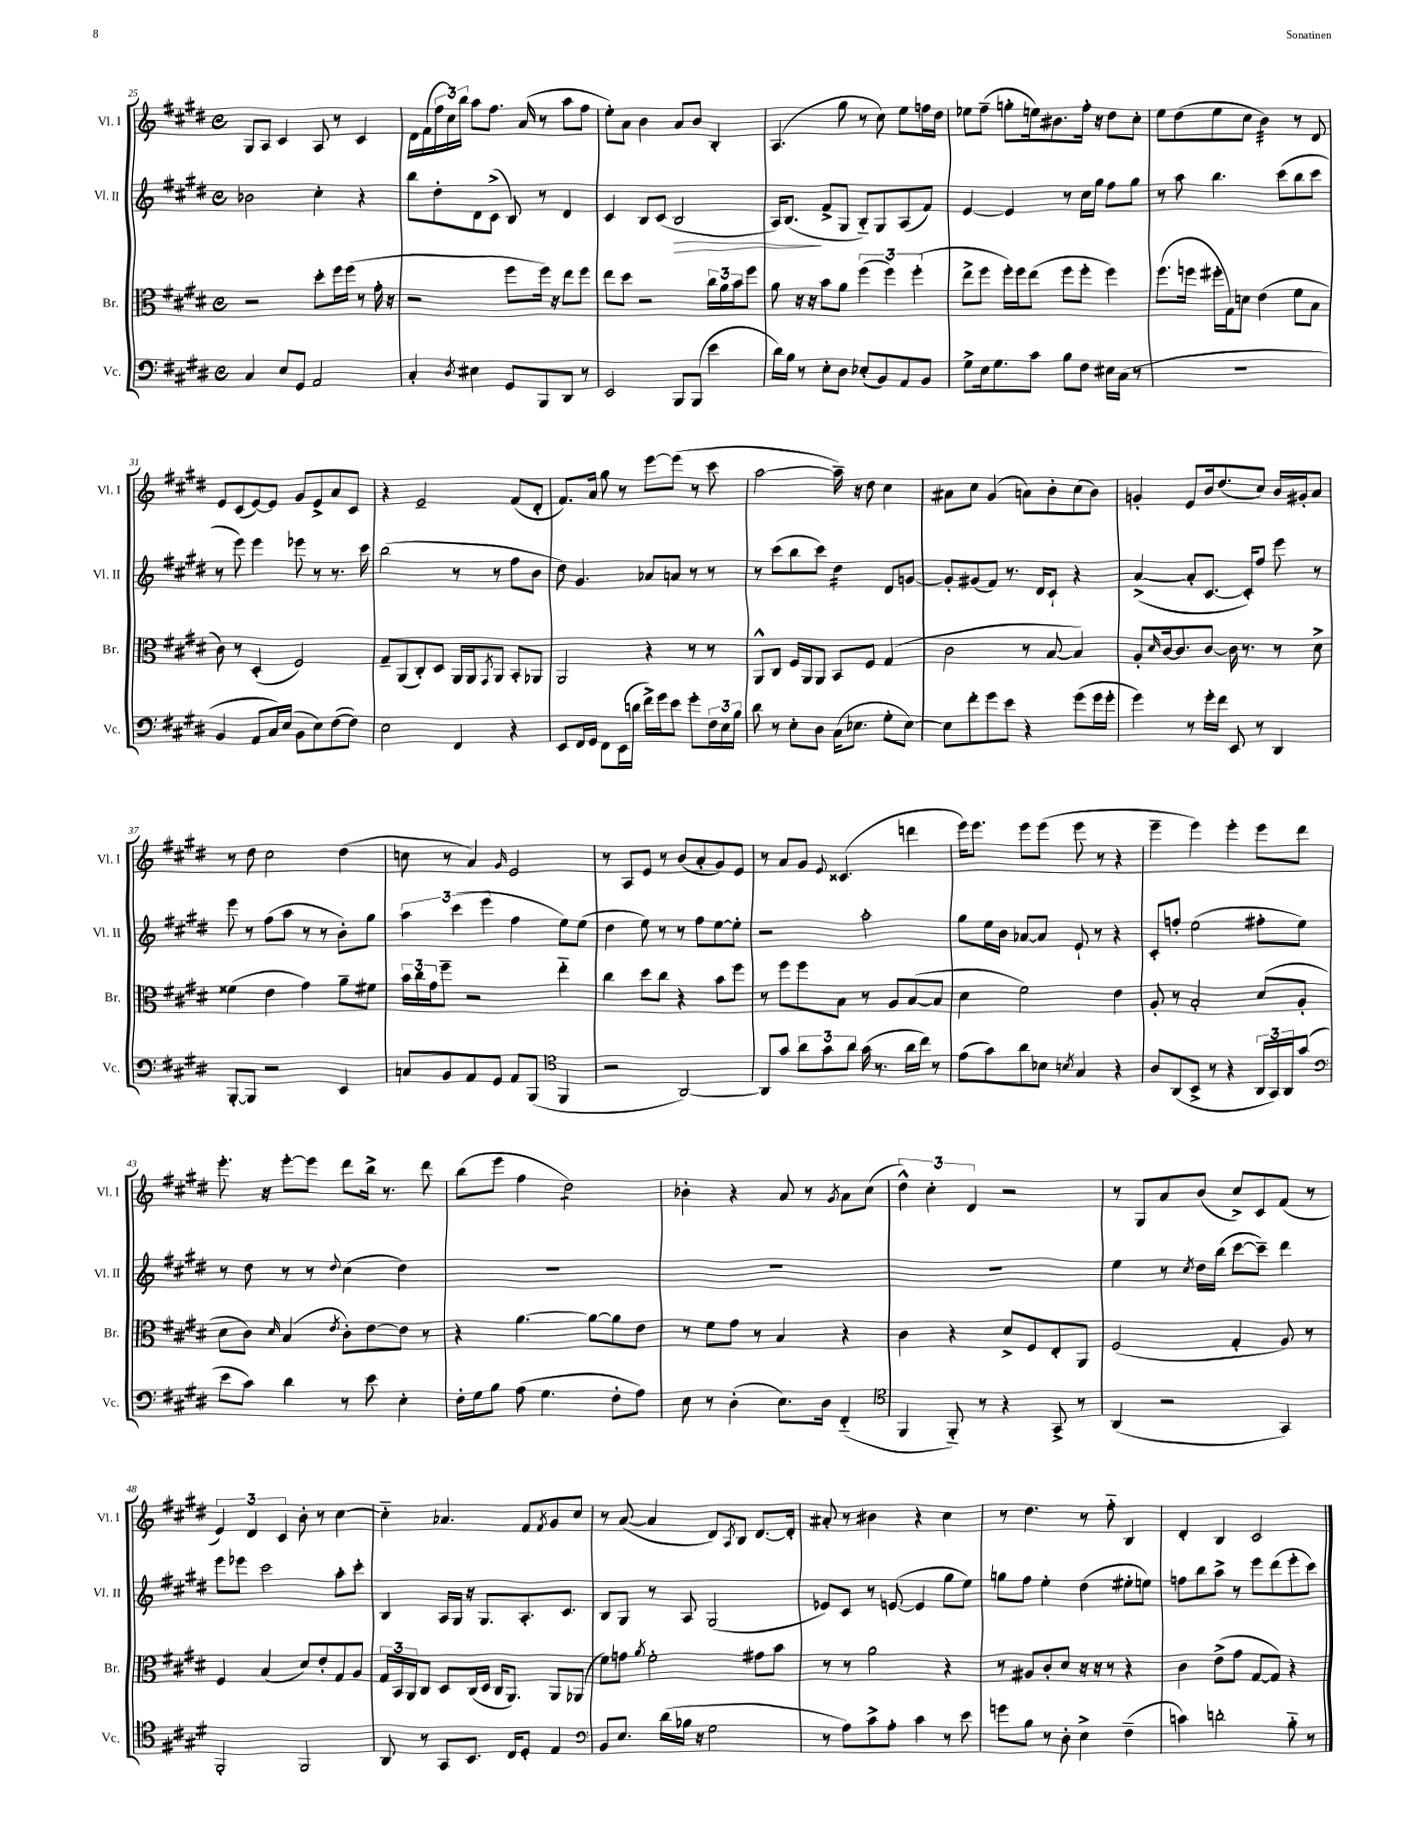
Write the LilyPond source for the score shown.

<<
\new StaffGroup <<
\new Staff = "s0" \with { instrumentName = "Vl. I" shortInstrumentName = "Vl. I" } {
    \clef treble \key e \major \defaultTimeSignature \time 4/4
    gis8 a8 cis'4 a8 r8 cis'4 |
    dis'16 fis'16( \tuplet 3/2 { fis''16 cis''16) b''16 } a''8 fis''8. a'16( r8 a''8 fis''8 |
    e''8-.) a'8 b'4 a'8 b'8 b4-. |
    a4.( gis''8 r8 cis''8) e''8 f''16 dis''16 |
    ees''8 fis''8--( g''8-. e''16) bis'8. fis''16-. r16 dis''8 cis''8-. |
    e''8 dis''8( e''8 cis''8 b'4:32) r8 dis'8 |
    e'8 cis'8( e'8~) e'8 gis'8 e'8-> a'8 cis'8 |
    r4 e'2-- fis'8( dis'8-. |
    fis'8.) a'16 gis''8 r8 e'''8~ e'''8( r8 cis'''8 |
    a''2~ a''16--) r16 dis''8 cis''4 |
    ais'8 cis''8 gis'4( a'8) b'8-. cis''8( b'8) |
    g'4-. e'8 b'16 dis''8.( cis''8) b'16 gis'16-. a'8 |
    r8 dis''8 cis''2 dis''4( |
    c''8 r8 a'4) \grace { gis'16 } e'2 |
    r8 a8 e'8 r8 b'8( a'8-. gis'8) e'8 |
    r8 a'8 gis'8 \appoggiatura { e'8 } cisis'4.( d'''4 |
    e'''16) e'''8. e'''8 e'''8( e'''8 r8 r4 |
    e'''4-- e'''4) e'''4-. e'''8 dis'''8 |
    e'''8.-. r16 e'''8~-. e'''8 dis'''8 b''16-> r8. dis'''8 |
    b''8( e'''8 fis''4 dis''2:8) |
    bes'4-. r4 a'8 r8 \acciaccatura { gis'8 } a'8 cis''8( |
    \tuplet 3/2 { dis''4-^) cis''4-. dis'4 } r2 |
    r8 gis8 a'8 b'8( cis''8->) cis'8 fis'8( r8 |
    \tuplet 3/2 { e'4) dis'4 cis'4 } b'8-. r8 cis''4~ |
    cis''4-_ aes'4. fis'8 \acciaccatura { fis'8 } gis'8 cis''8 |
    r8 a'8~( a'4 dis'8) \acciaccatura { a8 } b8 dis'8.~ dis'16-. |
    ais'8-. r8 bis'4 r4 cis''4 |
    r8 dis''4. r8 fis''8-_ b4 |
    dis'4-. b4 cis'2 \bar "|." |
}
\new Staff = "s1" \with { instrumentName = "Vl. II" shortInstrumentName = "Vl. II" } {
    \clef treble \key e \major \defaultTimeSignature \time 4/4
    bes'2 cis''4-. r4 |
    b''8 dis''8-. dis'8 cis'8->( b8) r8 dis'4 |
    cis'4 b8 cis'8( b2\> |
    a16) b8.\!( fis'8-> gis8 b8-_) gis8 a8( fis'8) |
    e'4~ e'4 r8 cis''16 gis''16 fis''8 gis''8 |
    r8 a''8 b''4. cis'''8( b''8 cis'''8 |
    r8 e'''8) e'''4 ees'''8 r8 r8. cis'''16 |
    b''2( r8 r8 fis''8 b'8 |
    dis''8) gis'4. aes'8 a'8 r8 r8 |
    r8 cis'''8( b''8 cis'''8) dis''4:16 dis'8 g'8~ |
    g'8-. gis'8( fis'8) r8. dis'16 cis'8-! r4 |
    a'4~->( a'8-. cis'8.~ cis'16-.) fis''8 e'''8 r8 |
    e'''8 r8 fis''8( a''8 r8 r8 b'8-.) gis''8 |
    \tuplet 3/2 { a''4 cis'''4( e'''4 } fis''4 e''8) e''8( |
    dis''4 e''8) r8 r8 fis''8 e''8~ e''8-. |
    r2 a''2-. |
    gis''8 e''16 b'16 aes'8~ aes'8 e'8-! r8 r4 |
    cis'8-. f''8-. e''2( fis''8-. e''8) |
    r8 dis''8 r8 r8 \appoggiatura { dis''8 } cis''4( dis''4) |
    R1 |
    R1 |
    R1 |
    e''4 r8 \acciaccatura { cis''8 } dis''16 b''16( cis'''8~ cis'''8--) dis'''4 |
    e'''8 ees'''8 cis'''2 a''8-. cis'''8-. |
    b4 a16 gis16 r16 gis8. a8.-. cis'8. |
    b8 gis8 r8 a8 gis2( |
    ees'8) cis'8 r8 e'8~( e'4 gis''8 e''8) |
    g''8 fis''8 e''4-. dis''4( eis''8-. e''8) |
    f''8 b''8 a''8-> r8 e'''8 dis'''8( e'''8-. cis'''8) \bar "|." |
}
\new Staff = "s2" \with { instrumentName = "Br." shortInstrumentName = "Br." } {
    \clef alto \key e \major \defaultTimeSignature \time 4/4
    r2 dis''8-. fis''16 fis''16( r8 gis'16-. r16 |
    r2 fis''8 fis''16) r16 e''8 fis''8 |
    e''8 dis''8 r2 \tuplet 3/2 { cis''16 a'16 b'16 } fis''8 |
    a'8 r16 r16 b'8 a'8 \tuplet 3/2 { fis''4( fis''4) fis''4-.( } |
    e''8-> fis''8 fis''16-.) fis''16 e''8( fis''8 fis''8-. fis''4) |
    fis''8.( f''16 fis''16-. gis16) d'8 e'4( fis'8 b8 |
    cis'8) r8 dis4-.( fis2) |
    gis8-- a,8( cis8-.) dis8 a,16 a,16 \acciaccatura { gis,8 } a,8 b,8-. aes,8 |
    a,2 r4 r8 r8 |
    a,8-^ cis8 fis16 a,16 a,8 b,8 fis8 gis4( |
    cis'2 r8 b8~ b4) |
    a8-. \grace { dis'16 } cis'16~ cis'8. cis'8~ cis'16 r8. r8 dis'8-> |
    fisis'4( e'4 gis'4) a'8-- fis'8 |
    \tuplet 3/2 { b'16 cis''16 gis'16 } fis''8-- r2 e''4-_ |
    cis''4 dis''8 cis''8 r4 b'8 fis''8 |
    r8 fis''8 fis''8 b8 r8 a8 b8~( b8 |
    dis'4 fis'2) e'4 |
    a8-. r8 b2-. dis'8( a8-. |
    dis'8 cis'8) \grace { dis'16 } b4( \acciaccatura { e'8 } cis'8-.) e'8~ e'8 r8 |
    r4 a'4.~ a'8~ a'8 e'8 |
    r8 fis'8 gis'8 r8 b4 r4 |
    cis'4 r4 dis'8-> fis8 e8-. a,8 |
    fis2( gis4-. a8) r8 |
    fis4 b4( dis'8) e'8-. gis8 a8 |
    \tuplet 3/2 { gis16 b,16 a,16 } cis8 dis8 cis16( dis16 cis16 a,8.) a,8 aes,8( |
    fis'8) g'8 \acciaccatura { a'8 } fis'2-. gis'8 b'8 |
    r8 r8 a'2 r4 |
    r8 ais8 cis'8-. dis'8 r16 r16 r8 r4 |
    cis'4 e'8->( gis'8 gis8~ gis8) r4 \bar "|." |
}
\new Staff = "s3" \with { instrumentName = "Vc." shortInstrumentName = "Vc." } {
    \clef bass \key e \major \defaultTimeSignature \time 4/4
    cis4 e8 gis,8 a,2 |
    cis4-. \acciaccatura { dis8 } eis4 gis,8 b,,8 dis,8 r8 |
    e,2 b,,8 b,,8( e'4 |
    dis'16) b16 r8 e8-. dis8 ees8-.( b,8) a,8 b,8 |
    gis8-> e16 gis8. cis'8 b8 fis8 eis16 cis16( r8 |
    R1 |
    b,4 a,8 cis16) e16( b,8 e8) fis8~( fis8) |
    e2 fis,4 r4 |
    e,8 fis,16 gis,16 fis,8 e,16( d'16 fis'16->) gis'16 e'8 gis'8-. \tuplet 3/2 { fis16 e16 b16 } |
    dis'8 r8 e8-. dis8 cis16( ees8. gis8-. ees8~) |
    ees8 fis'8-. gis'8 e'8 r4 gis'8( gis'16 gis'16-. |
    gis'4) r8 gis'16-. fis'16 e,8 r8 dis,4 |
    b,,8~-. b,,8 r2 e,4 |
    c8 b,8 a,8 gis,8 a,8 b,,8( \clef tenor fis,4 |
    r2 a,2~) |
    a,8 gis'8 \tuplet 3/2 { a'8 gis'8 a'8 } gis'16( r8. a'16 cis''16) r8 |
    e'8( gis'8) a'8 bes8 \acciaccatura { b8 } gis4 r4 |
    a8 a,8( b,8-> r8 r4 \tuplet 3/2 { a,16 gis,16) a,16 } gis'8( |
    \clef bass e'8 cis'8) dis'4 r8 e'8 e4-. |
    fis16-. gis16 b8 a8( gis4. fis8-. a8) |
    e8 r8 dis4-.( e8.) dis16 fis,4-_( |
    \clef tenor fis,4 fis,8-_) r8 r4 gis,8-> r8 |
    a,4( r2 gis,4) |
    fis,2-. fis,2 |
    a,8 r8 gis,8 b,8. cis16 dis8-. e4 |
    \clef bass b,8 e8. dis'16( bes16 r16 gis2 |
    r8 a8) cis'8-> a8-. cis'4 r8 e'8 |
    g'8 b8 r8 dis8-. e4-> fis4--( |
    c'4) d'2-. b8-_ r8 \bar "|." |
}
>>
>>
\layout { \context { \Score currentBarNumber = #25 } }
